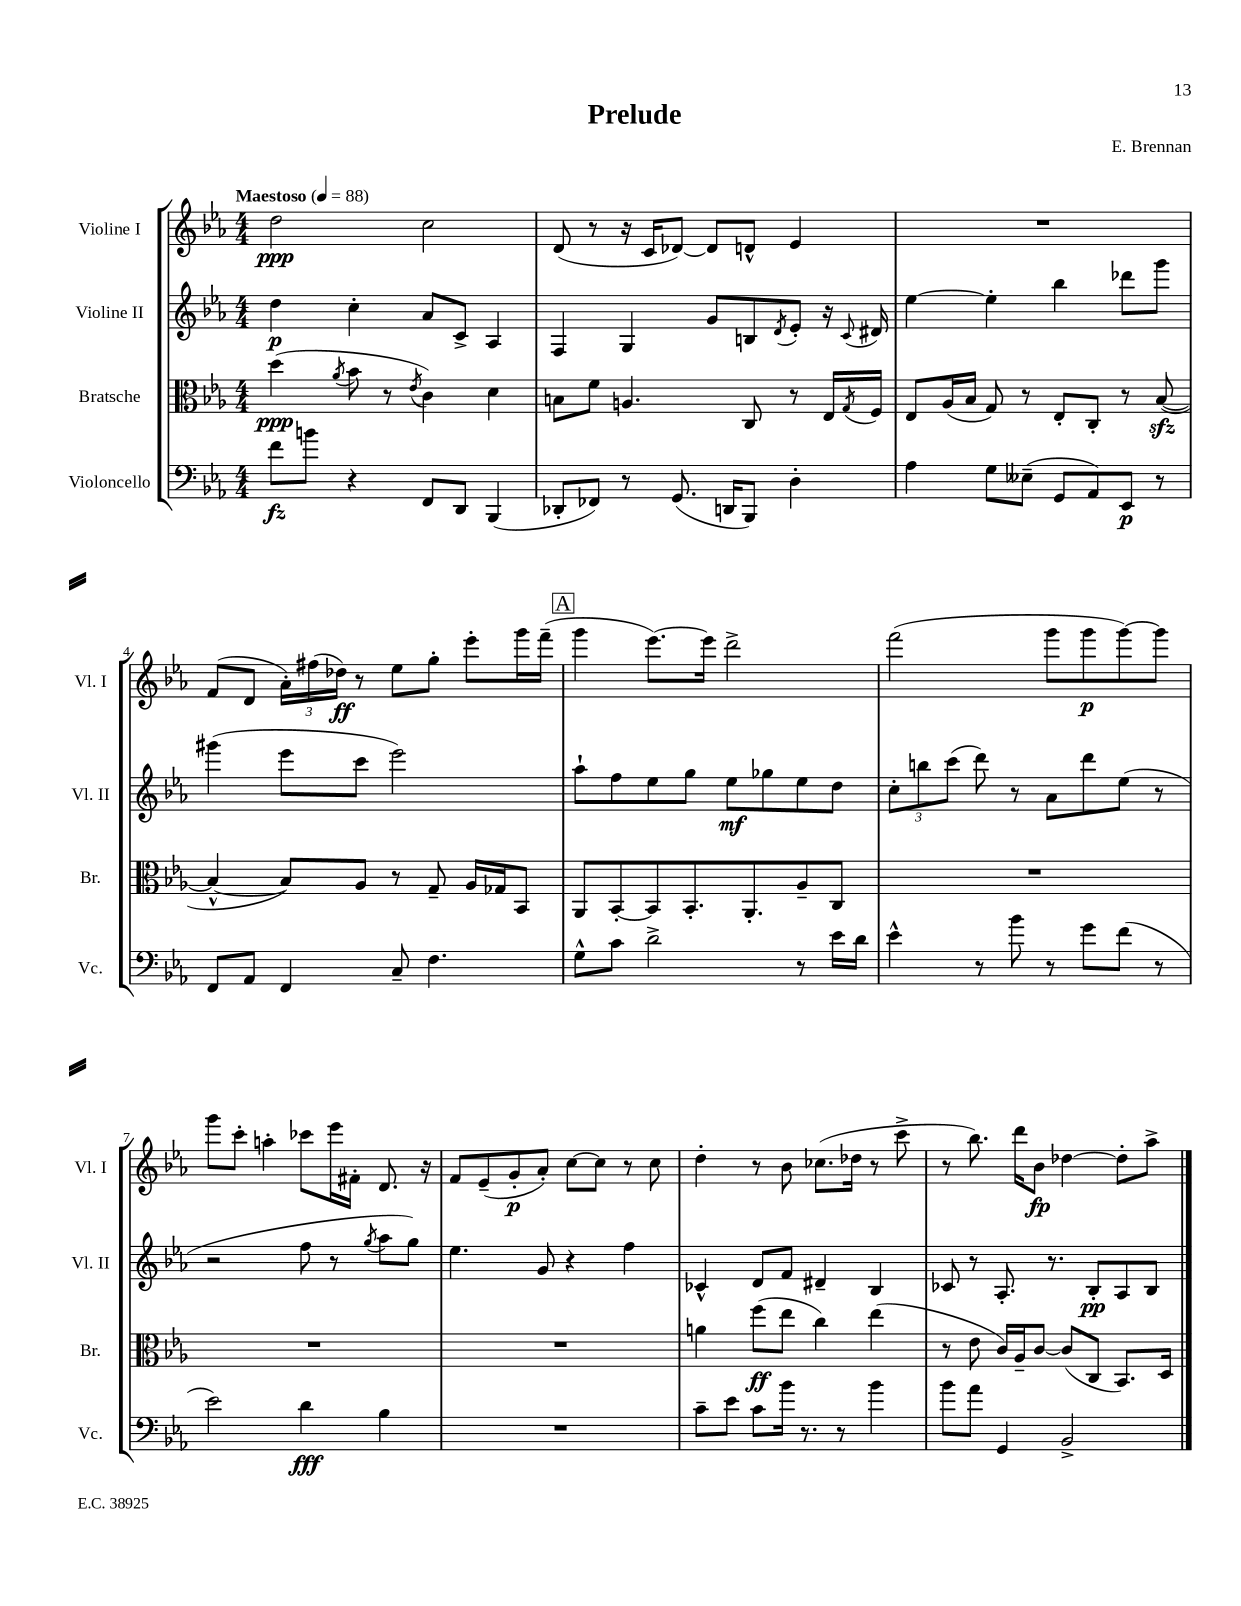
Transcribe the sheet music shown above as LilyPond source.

\header { title = "Prelude" composer = "E. Brennan" }
<<
\new StaffGroup <<
\new Staff = "s0" \with { instrumentName = "Violine I" shortInstrumentName = "Vl. I" } {
    \clef treble \key ees \major \numericTimeSignature \time 4/4 \tempo "Maestoso" 4 = 88
    d''2\ppp c''2 |
    d'8( r8 r16 c'16 des'8~) des'8 d'8-^ ees'4 |
    R1 |
    f'8( d'8 \tuplet 3/2 { aes'16-.) fis''16( des''16\ff) } r8 ees''8 g''8-. ees'''8-. g'''16 f'''16--( |
    \mark \markup { \box "A" } g'''4 ees'''8.~) ees'''16 d'''2-> |
    f'''2( g'''8 g'''8\p g'''8~) g'''8 |
    g'''8 c'''8-. a''4-. ces'''8 ees'''16 fis'16-. d'8. r16 |
    f'8 ees'8--( g'8-.\p aes'8-.) c''8~ c''8 r8 c''8 |
    d''4-. r8 bes'8 ces''8.( des''16 r8 c'''8-> |
    r8 bes''8.) d'''16 bes'8\fp des''4~ des''8-. aes''8-> \bar "|." |
}
\new Staff = "s1" \with { instrumentName = "Violine II" shortInstrumentName = "Vl. II" } {
    \clef treble \key ees \major \numericTimeSignature \time 4/4
    d''4\p c''4-. aes'8 c'8-> aes4 |
    f4 g4 g'8 b8 \acciaccatura { d'8 } ees'8-. r16 \appoggiatura { c'8 } dis'16 |
    ees''4~ ees''4-. bes''4 des'''8 g'''8 |
    gis'''4( ees'''8 c'''8 ees'''2) |
    \mark \markup { \box "A" } aes''8-! f''8 ees''8 g''8 ees''8\mf ges''8 ees''8 d''8 |
    \tuplet 3/2 { c''8-. b''8 c'''8( } d'''8) r8 aes'8 d'''8 ees''8( r8 |
    r2 f''8 r8 \acciaccatura { g''8 } aes''8 g''8) |
    ees''4. g'8 r4 f''4 |
    ces'4-^ d'8 f'8 dis'4-- bes4 |
    ces'8 r8 aes8.-. r8. bes8-.\pp aes8 bes8 \bar "|." |
}
\new Staff = "s2" \with { instrumentName = "Bratsche" shortInstrumentName = "Br." } {
    \clef alto \key ees \major \numericTimeSignature \time 4/4
    d''4\ppp( \acciaccatura { aes'8 } bes'8 r8 \acciaccatura { ees'8 } c'4) d'4 |
    b8 f'8 a4. c8 r8 ees16 \acciaccatura { g8 } f16 |
    ees8 aes16( bes16 g8) r8 ees8-. c8-. r8 bes8~\sfz( |
    bes4~-^ bes8) aes8 r8 g8-- aes16 ges16 bes,8 |
    \mark \markup { \box "A" } aes,8 bes,8~-. bes,8 bes,8.-. aes,8.-. aes8-- c8 |
    R1 |
    R1 |
    R1 |
    a'4 f''8\ff( ees''8 c''4) ees''4( |
    r8 ees'8 c'16) aes16-- c'8~ c'8( c8 bes,8.) d16 \bar "|." |
}
\new Staff = "s3" \with { instrumentName = "Violoncello" shortInstrumentName = "Vc." } {
    \clef bass \key ees \major \numericTimeSignature \time 4/4
    f'8\fz b'8 r4 f,8 d,8 bes,,4( |
    des,8-. fes,8) r8 g,8.( d,16 bes,,8) d4-. |
    aes4 g8 eeses8--( g,8 aes,8) ees,8\p r8 |
    f,8 aes,8 f,4 c8-- f4. |
    \mark \markup { \box "A" } g8-^ c'8 d'2-> r8 ees'16 d'16 |
    ees'4-^ r8 bes'8 r8 g'8 f'8( r8 |
    ees'2) d'4\fff bes4 |
    R1 |
    c'8-- ees'8 c'8 bes'16 r8. r8 bes'4 |
    bes'8 aes'8 g,4 bes,2-> \bar "|." |
}
>>
>>
